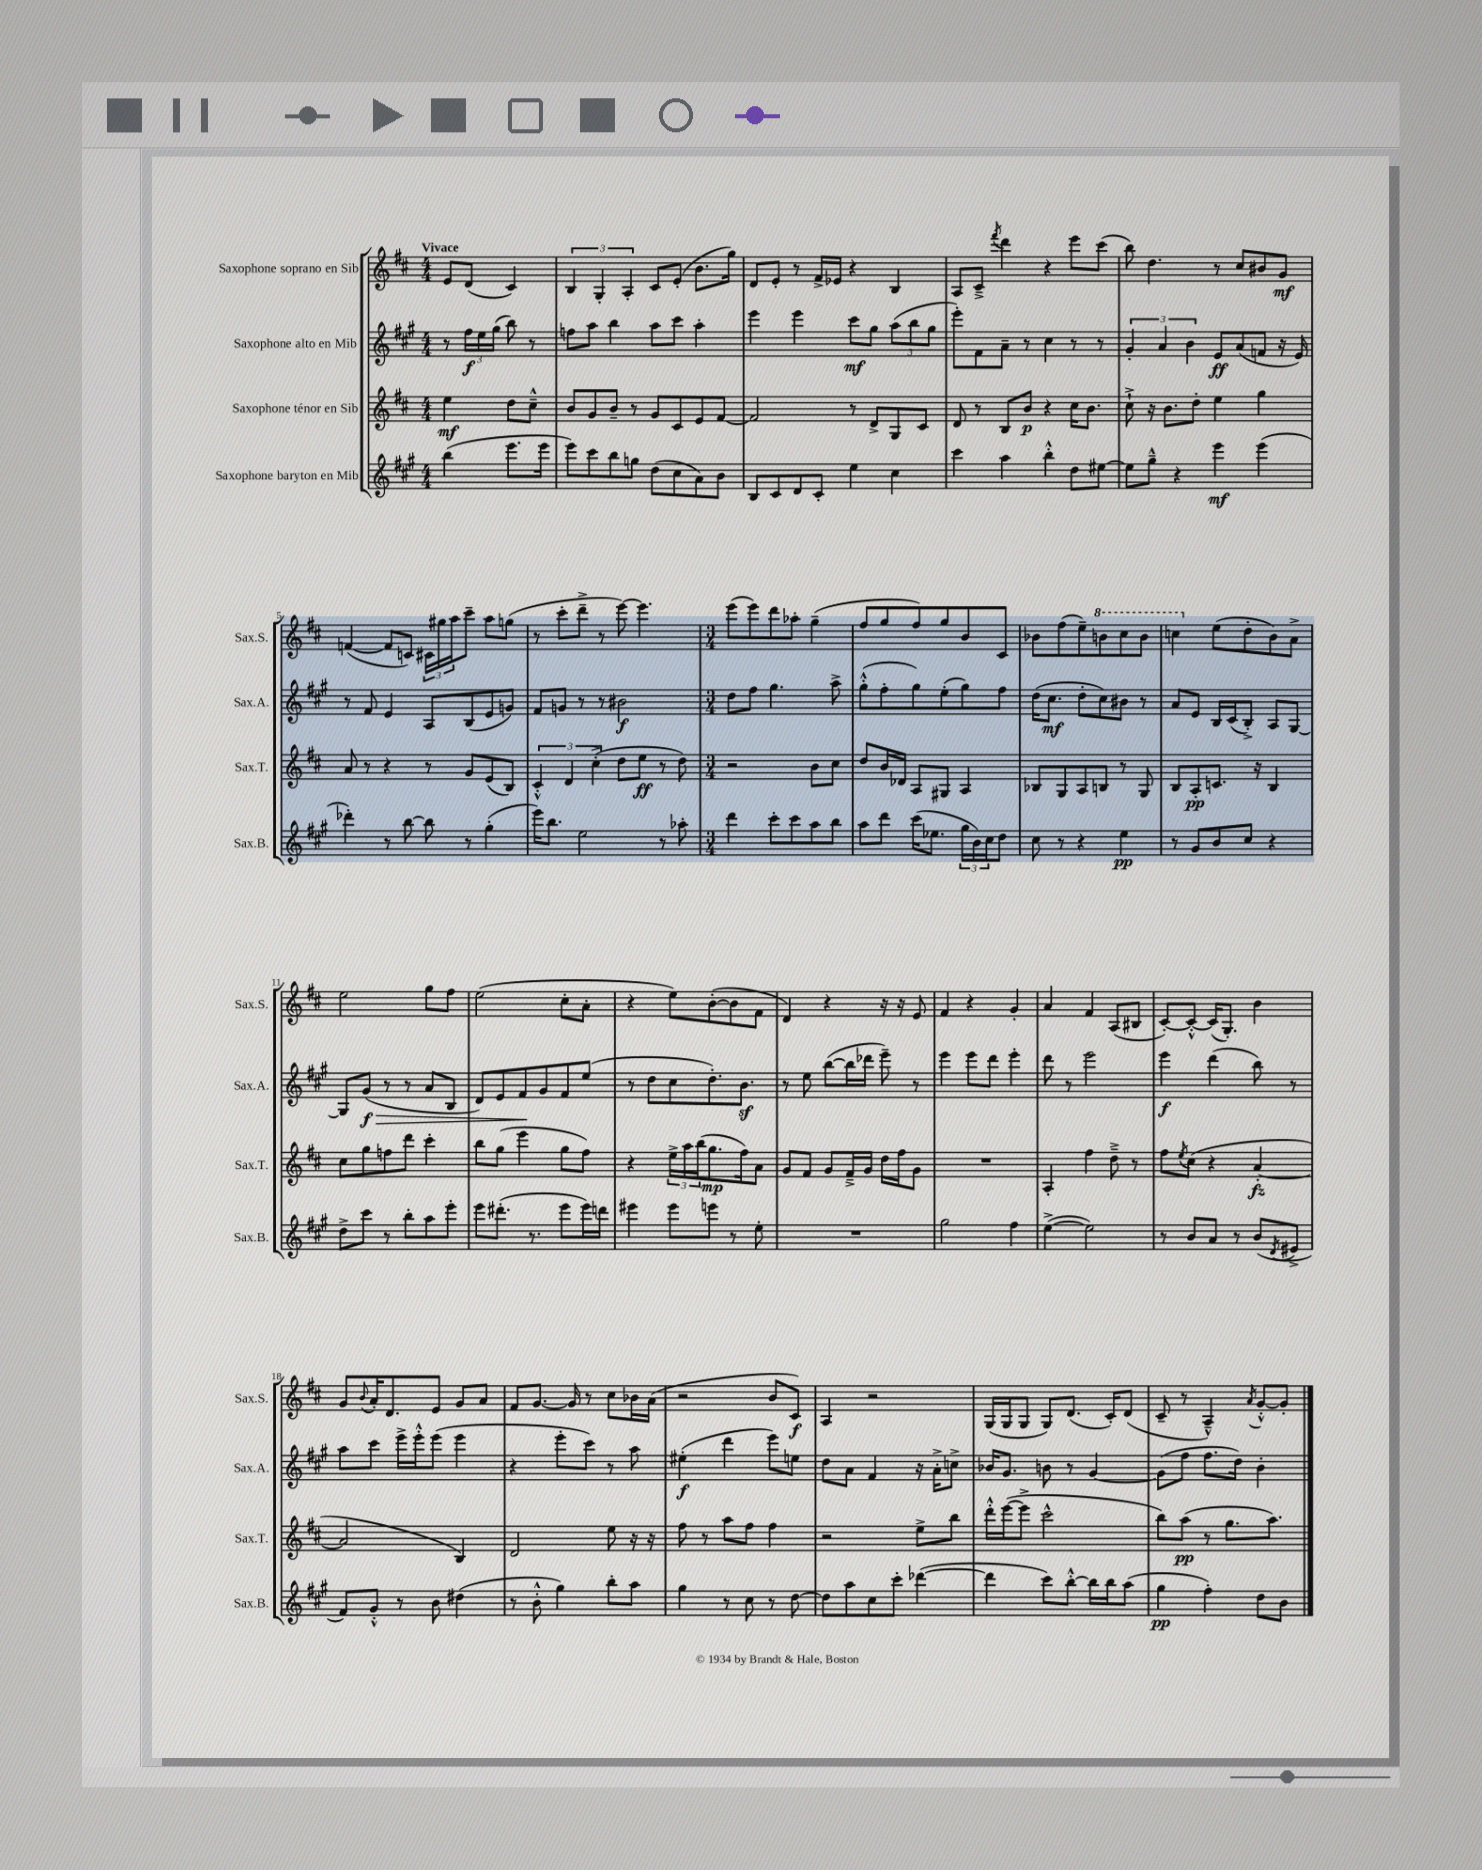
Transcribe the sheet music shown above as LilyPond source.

<<
\new StaffGroup <<
\new Staff = "s0" \with { instrumentName = "Saxophone soprano en Sib" shortInstrumentName = "Sax.S." } {
    \clef treble \key d \major \numericTimeSignature \time 4/4 \partial 2 \tempo "Vivace"
    e'8 d'8( cis'4) |
    \tuplet 3/2 { b4 g4-. a4-. } cis'8 e'8-.( b'8. g''16) |
    d'8 e'8-. r8 fis'16-> ees'16 r4 b4 |
    a8 cis'8---> \acciaccatura { fis'''8 } d'''4 r4 e'''8 cis'''8( |
    b''8) d''4. r8 cis''8 bis'8 g'8\mf |
    f'4~( f'8 c'8) \tuplet 3/2 { cis'16 gis''16 a''16 } cis'''8-- a''8 g''8( |
    r8 cis'''8-. d'''8---> r8 e'''8~) e'''4. |
    \numericTimeSignature \time 3/4 e'''8( e'''8) d'''8 aes''8-. g''4--( |
    fis''8 g''8 fis''8) g''8 b'8 cis'8 |
    bes'8 fis''8( e''8--) \ottava #1 b''!8 cis'''8 b''8 |
    c'''4 \ottava #0 e''8( d''8-. b'8) a'8-> |
    e''2 g''8 fis''8 |
    e''2( cis''8-. a'8-. |
    r4 e''8) b'8~-.( b'8 fis'8 |
    d'4) r4 r16 r16 e'8 |
    fis'4 r4 g'4-. |
    a'4 fis'4 a8( bis8 |
    cis'8~-.) cis'8~-.-^ cis'16( g8.-.) b'4 |
    g'8 \appoggiatura { b'8 } a'16-. d'8. e'8 g'8 a'8 |
    fis'8 g'8.~ g'16 r8 cis''8 bes'16 a'16( |
    r2 b'8 cis'8\f) |
    a4 r2 |
    g16( g16 g8 g8) d'8.( cis'16-.) d'8( |
    cis'8-- r8 a4---^) \acciaccatura { a'8 } g'8~-.-^ g'8-. \bar "|." |
}
\new Staff = "s1" \with { instrumentName = "Saxophone alto en Mib" shortInstrumentName = "Sax.A." } {
    \clef treble \key a \major \numericTimeSignature \time 4/4 \partial 2
    r8 \tuplet 3/2 { fis''16\f e''16 gis''16( } b''8) r8 |
    f''8 a''8 b''4 a''8 cis'''8 a''4-. |
    e'''4 e'''4 cis'''8\mf gis''8 \tuplet 3/2 { a''8( b''8 gis''8 } |
    e'''8-.) fis'8 a'8-- r8 cis''4 r8 r8 |
    \tuplet 3/2 { gis'4-. a'4 b'4 } e'8\ff a'8( f'8 r16 e'16) |
    r8 fis'8 e'4 a8 b8( e'8 g'8) |
    fis'8 g'8 r8 r8 bis'2\f |
    \numericTimeSignature \time 3/4 d''8 fis''8 gis''4. a''8-> |
    gis''8-.-^( fis''8-. gis''8) e''8-.( gis''8) fis''8 |
    d''16( cis''8.\mf d''8-. cis''8) bis'8 r8 |
    a'8 e'8 b16 cis'16( b8-.->) a8 gis8~ |
    gis8 gis'8\f\>( r8 r8 a'8 b8 |
    d'8) e'8 fis'8\! gis'8 fis'8 e''8( |
    r8 d''8 cis''8 d''8.-.) b'8.\sf |
    r8 e''8 b''8~( b''16 des'''16 e'''8--) r8 |
    e'''4 e'''8 d'''8 e'''4-. |
    d'''8 r8 e'''2 |
    e'''4\f d'''4( b''8) r8 |
    a''8 cis'''8 e'''16-> e'''16-.-^ e'''8( e'''4 |
    r4 e'''8-. cis'''8) r8 a''8 |
    eis''4-.\f( d'''4 e'''8) e''8 |
    d''8 a'8 fis'4 r16 a'16-.-> c''8-> |
    bes'16 gis'8. b'8 r8 gis'4~ |
    gis'8( fis''8 fis''8. d''16) b'4-. \bar "|." |
}
\new Staff = "s2" \with { instrumentName = "Saxophone ténor en Sib" shortInstrumentName = "Sax.T." } {
    \clef treble \key d \major \numericTimeSignature \time 4/4 \partial 2
    e''4\mf d''8 cis''8---^ |
    b'8 g'8 b'8-- r8 g'8 cis'8 e'8 fis'8~ |
    fis'2 r8 d'8-> g8 cis'8 |
    d'8 r8 b8 b'8\p r4 cis''16 b'8. |
    cis''8-!-> r16 b'8. d''8-. e''4 g''4 |
    a'8 r8 r4 r8 g'8 e'8( b8) |
    \tuplet 3/2 { cis'4-.-^ d'4 cis''4-.->( } d''8 e''8\ff r8 d''8) |
    \numericTimeSignature \time 3/4 r2 b'8 cis''8 |
    d''8 b'16 des'16 a8 gis8 a4 |
    bes8 g8 a8 b8 r8 g8 |
    b8 a8-.\pp c'8. r16 b4 |
    cis''8 g''8 f''8 d'''8 cis'''4-. |
    b''8 g''8( e'''4 g''8 fis''8) |
    r4 \tuplet 3/2 { e''16-> a''16 b''16( } g''8.\mp fis''16) a'8 |
    g'8 fis'8 g'8 fis'16---> g'16 d''16 fis''16 g'8 |
    R2. |
    a4-. fis''4 d''8---> r8 |
    fis''8 \acciaccatura { e''8 } cis''8( r4 a'4~-.\fz |
    a'2 b4) |
    d'2 e''8 r16 r16 |
    fis''8 r8 a''8 fis''8 fis''4 |
    r2 e''8-> b''8 |
    d'''16-.-^ e'''16~( e'''8-> cis'''2-^ |
    b''8) a''8\pp( r8 g''8. a''8.) \bar "|." |
}
\new Staff = "s3" \with { instrumentName = "Saxophone baryton en Mib" shortInstrumentName = "Sax.B." } {
    \clef treble \key a \major \numericTimeSignature \time 4/4 \partial 2
    b''4( e'''8. e'''16 |
    e'''8) cis'''8 b''8 g''8 d''8( cis''8 a'8) b'8 |
    b8 cis'8 d'8 cis'8-. e''4 cis''4 |
    cis'''4 a''4 b''4-.-^ d''8 eis''8~ |
    eis''8 gis''8---^ r4 e'''4\mf e'''4( |
    des'''4-.) r8 b''8~ b''8 r8 gis''4-.( |
    e'''16) b''8. e''2 r8 aes''8-. |
    \numericTimeSignature \time 3/4 d'''4 cis'''8-. cis'''8 a''8 b''8 |
    a''8 d'''8 cis'''16( ees''8. \tuplet 3/2 { gis''16 b'16) cis''16 } d''8 |
    cis''8 r8 r4 e''4\pp |
    r8 gis'8 b'8 cis''8 r4 |
    d''8-> cis'''8 r8 b''8-. a''8 e'''8-. |
    e'''8 dis'''8.-.( r8. e'''8 e'''16) d'''16 |
    eis'''4 eis'''8 e'''8 r8 e''8-. |
    R2. |
    gis''2 fis''4 |
    e''4~->( e''2) |
    r8 b'8 a'8 r8 b'8( \acciaccatura { d'8 } eis'8-> |
    fis'8) gis'8-.-^ r8 b'8 dis''4( |
    r8 b'8-.-^ gis''4) b''8-. a''8 |
    gis''4 r8 cis''8 r8 d''8~ |
    d''8 a''8 cis''8 cis'''8-. des'''4~( |
    des'''4 cis'''8) b''8~-.-^ b''16 b''16 a''8( |
    gis''4\pp fis''4-.) d''8 b'8 \bar "|." |
}
>>
>>
